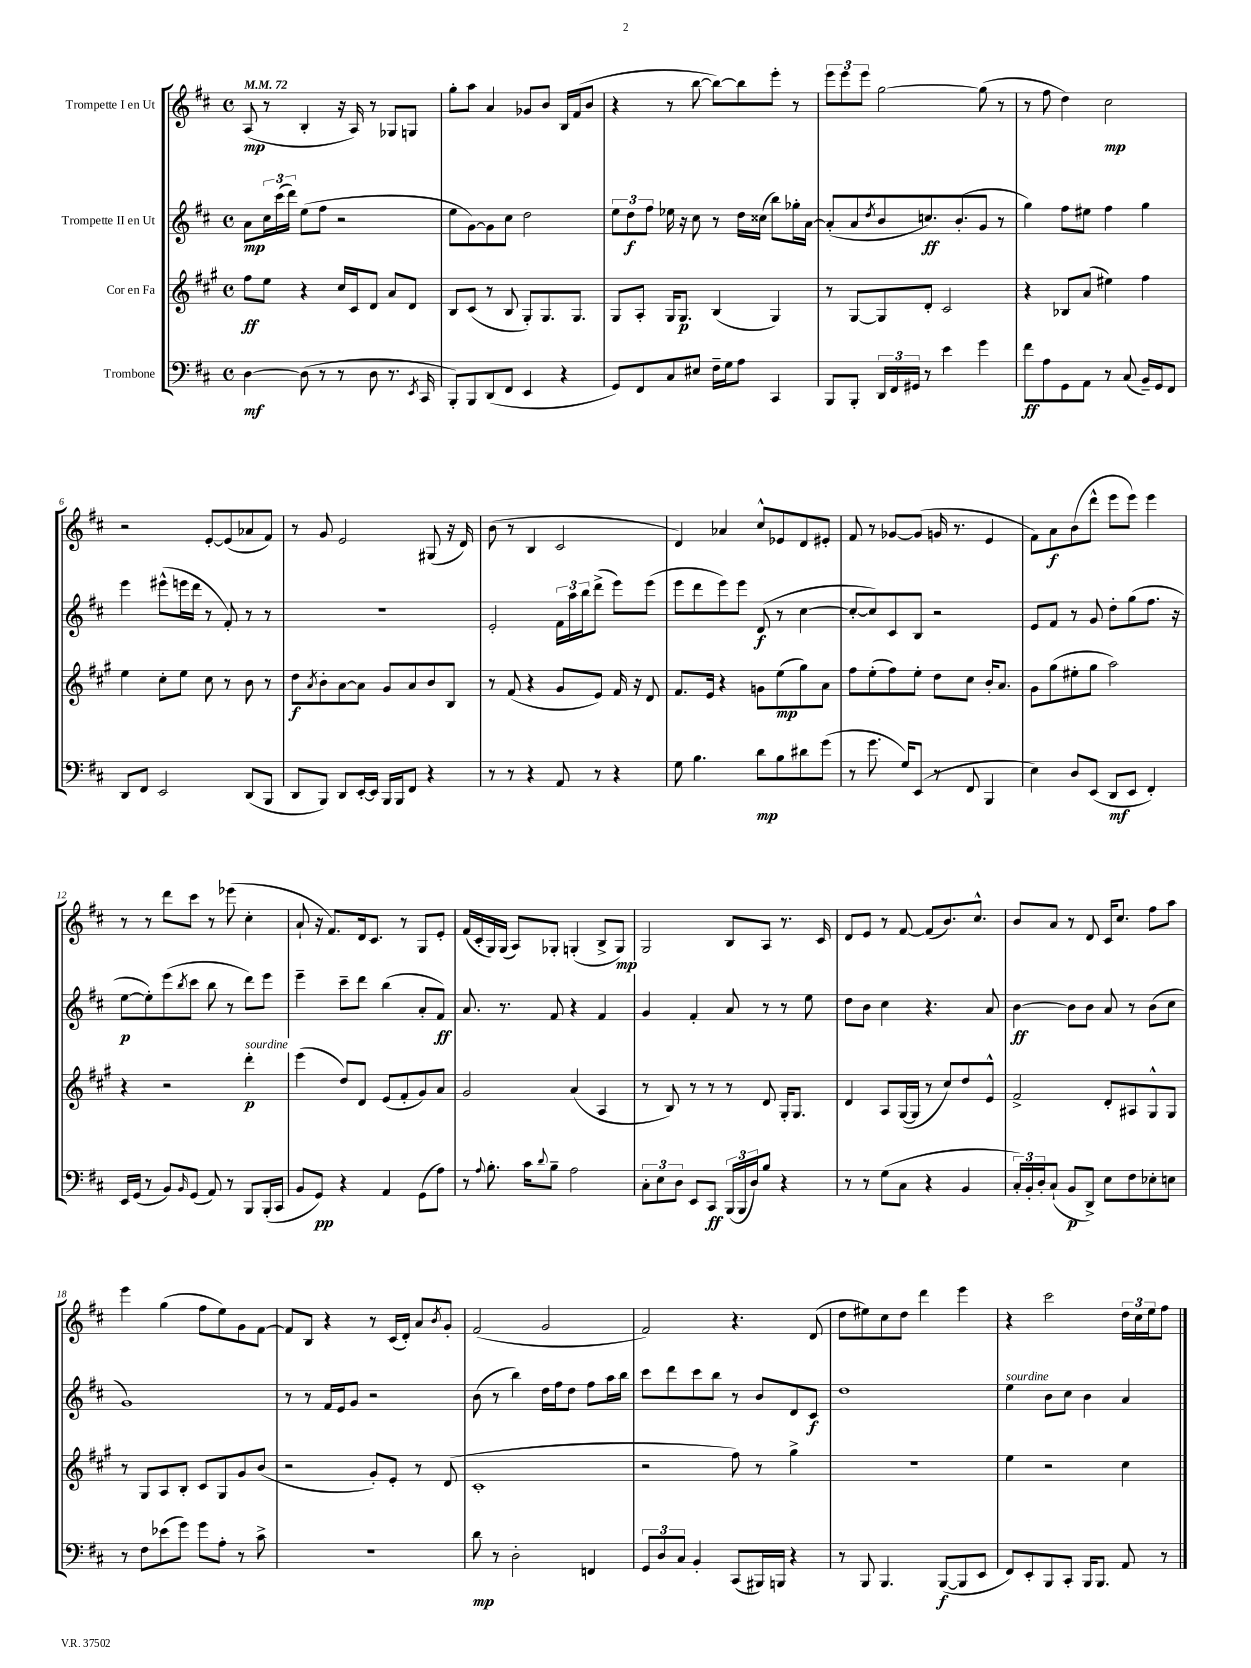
<<
\new StaffGroup <<
\new Staff = "s0" \with { instrumentName = "Trompette I en Ut" } {
    \clef treble \key d \major \defaultTimeSignature \time 4/4 \tempo 4 = 72
    a8\mp( r8 b4-. r16 a16) r8 ges8 g8 |
    g''8-. a''8 a'4 ges'8 b'8 b16 fis'16( b'8 |
    r4 r8 b''8~ b''8~) b''8 e'''8-. r8 |
    \tuplet 3/2 { e'''8 e'''8 e'''8 } g''2~ g''8( r8 |
    r8 fis''8 d''4) cis''2\mp |
    r2 e'8~-. e'8( aes'8 fis'8) |
    r8 g'8 e'2 gis8( r16 d'16) |
    b'8( r8 b4 cis'2 |
    d'4) aes'4 cis''8-^ ees'8 d'8 eis'8-. |
    fis'8 r8 ges'8~ ges'8( g'16 r8. e'4 |
    fis'8) a'8\f b'8( d'''8-^ e'''8 e'''8) e'''4 |
    r8 r8 d'''8 cis'''8 r8 ees'''8( cis''4-. |
    a'8-! r16 fis'8.) d'16 cis'8. r8 g8 e'8-. |
    fis'16( cis'16-. g16) g16( a8) ges8-. g4-.( b8-> g8\mp) |
    g2 b8 a8 r8. cis'16 |
    d'8 e'8 r8 fis'8~ fis'8( b'8.) cis''8.-^ |
    b'8 a'8 r8 d'8 cis'16 cis''8. fis''8 a''8 |
    e'''4 g''4( fis''8 e''8) g'8 fis'8~ |
    fis'8 b8 r4 r8 cis'16( d'16-.) a'8 \acciaccatura { b'8 } g'8-. |
    fis'2( g'2 |
    fis'2) r4. d'8( |
    d''8 eis''8) cis''8 d''8 d'''4 e'''4 |
    r4 cis'''2 \tuplet 3/2 { d''16 cis''16 e''16 } fis''8 \bar "|." |
}
\new Staff = "s1" \with { instrumentName = "Trompette II en Ut" } {
    \clef treble \key d \major \defaultTimeSignature \time 4/4
    a'8\mp \tuplet 3/2 { cis''16 cis'''16( d'''16) } e''8( fis''8 r2 |
    e''8 g'8~) g'8 cis''8 d''2 |
    \tuplet 3/2 { e''8 d''8\f fis''8 } ees''16 r16 cis''8 r8 d''16 cisis''16( b''8) ges''16-. a'16~ |
    a'8-.( a'8 \acciaccatura { d''8 } b'8 c''8.\ff) b'8.-.( g'8 r8 |
    g''4) fis''8 eis''8 fis''4 g''4 |
    e'''4 eis'''8-^( e'''16 d'''16 r8 fis'8-.) r8 r8 |
    R1 |
    e'2-. \tuplet 3/2 { fis'16 a''16 b''16 } d'''8->( e'''8) e'''8( |
    e'''8 d'''8 e'''8) e'''8 d'8\f( r8 cis''4~ |
    cis''8~-. cis''8) cis'8 b8 r2 |
    e'8 fis'8 r8 g'8 d''8-. g''8( fis''8. r16 |
    e''8~\p e''8-.) e'''8( \acciaccatura { b''8 } cis'''8 b''8 r8 d'''8) e'''8 |
    e'''4-- cis'''8-- d'''8 b''4( a'8-. fis'8\ff) |
    a'8. r8. fis'8 r4 fis'4 |
    g'4 fis'4-. a'8 r8 r8 e''8 |
    d''8 b'8 cis''4 r4. a'8 |
    b'4~\ff b'8 b'8 a'8 r8 b'8( cis''8 |
    g'1) |
    r8 r8 fis'16 e'16 g'8 r2 |
    b'8( r8 b''4) d''16 fis''16 d''8 fis''8 a''16 b''16 |
    cis'''8 d'''8 cis'''8 b''8 r8 b'8 d'8 cis'8\f |
    d''1 |
    e''4^\markup { \italic "sourdine" } b'8 cis''8 b'4 a'4 \bar "|." |
}
\new Staff = "s2" \with { instrumentName = "Cor en Fa" } {
    \clef treble \key a \major \defaultTimeSignature \time 4/4
    fis''8\ff e''8 r4 cis''16 cis'16 d'8 a'8 d'8 |
    b8 cis'8( r8 b8 gis8-.) gis8. gis8. |
    gis8 a8-. gis16 gis8.\p b4( gis4) |
    r8 gis8~ gis8 d'8-. cis'2 |
    r4 bes8 a'8( eis''4) fis''4 |
    e''4 cis''8-. e''8 cis''8 r8 b'8 r8 |
    d''8\f \acciaccatura { a'8 } b'8-. a'8~ a'8 gis'8 a'8 b'8 b8 |
    r8 fis'8( r4 gis'8 e'8) fis'16 r16 d'8 |
    fis'8. e'16 r4 g'8 e''8\mp( gis''8) a'8 |
    fis''8 e''8-.( fis''8) e''8-. d''8 cis''8 b'16-. a'8. |
    gis'8 gis''8( eis''8-. gis''8 a''2) |
    r4 r2 d'''4-.\p^\markup { \italic "sourdine" } |
    e'''4( d''8) d'8 e'8( fis'8-. gis'8) a'8 |
    gis'2 a'4( a4 |
    r8 b8) r8 r8 r8 d'8 gis16-. gis8. |
    d'4 a8 gis16~( gis16 r8 cis''8) d''8 e'8-^ |
    fis'2-> d'8-. ais8 gis8-^ gis8 |
    r8 gis8 a8 b8-. cis'8 gis8 gis'8 b'8( |
    r2 gis'8-.) e'8-. r8 d'8( |
    cis'1-. |
    r2 fis''8) r8 gis''4-> |
    R1 |
    e''4 r2 cis''4 \bar "|." |
}
\new Staff = "s3" \with { instrumentName = "Trombone" } {
    \clef bass \key d \major \defaultTimeSignature \time 4/4
    d4~\mf d8( r8 r8 d8 r8. \acciaccatura { e,8 } cis,16 |
    b,,8-.) b,,8 d,8( fis,8 e,4 r4 |
    g,8) fis,8 cis8 eis8 fis16-- g16 a8 cis,4 |
    b,,8 b,,8-. \tuplet 3/2 { d,16 fis,16 gis,16 } r8 e'4 g'4 |
    fis'8\ff a8 g,8 a,8 r8 cis8( b,16--) g,16 fis,8 |
    d,8 fis,8 e,2 d,8( b,,8 |
    d,8 b,,8) d,8 e,16~-. e,16 b,,16 b,,16 fis,8 r4 |
    r8 r8 r4 a,8 r8 r4 |
    g8 b4. d'8\mp b8 dis'8 g'8( |
    r8 g'8. g16) e,8( r8 fis,8 b,,4 |
    e4) d8 e,8( d,8\mf e,8 fis,4-.) |
    e,16 g,16( r8 b,8) \grace { b,16 } g,8( a,8) r8 b,,8 b,,16-.( cis,16 |
    b,8 g,8\pp) r4 a,4 g,8( a8) |
    r8 \appoggiatura { a8 } b8.-. cis'16 \appoggiatura { d'8 } b8-- a2 |
    \tuplet 3/2 { cis8-. e8 d8 } e,8 cis,8\ff \tuplet 3/2 { b,,16( b,,16 d16) } b8 r4 |
    r8 r8 g8( cis8 r4 b,4 |
    \tuplet 3/2 { cis16-.) b,16-. d16-. } cis8-!( b,8\p d,8->) e8 fis8 ees8-. e8 |
    r8 fis8 ees'8( g'8) g'8 a8-. r8 cis'8-> |
    R1 |
    d'8\mp r8 d2-. f,4 |
    \tuplet 3/2 { g,8 d8 cis8 } b,4-. cis,8( bis,,16) b,,16 r4 |
    r8 b,,8 b,,4. b,,8~\f( b,,8 e,8 |
    fis,8) e,8-. b,,8 cis,8-. b,,16 b,,8. a,8 r8 \bar "|." |
}
>>
>>
